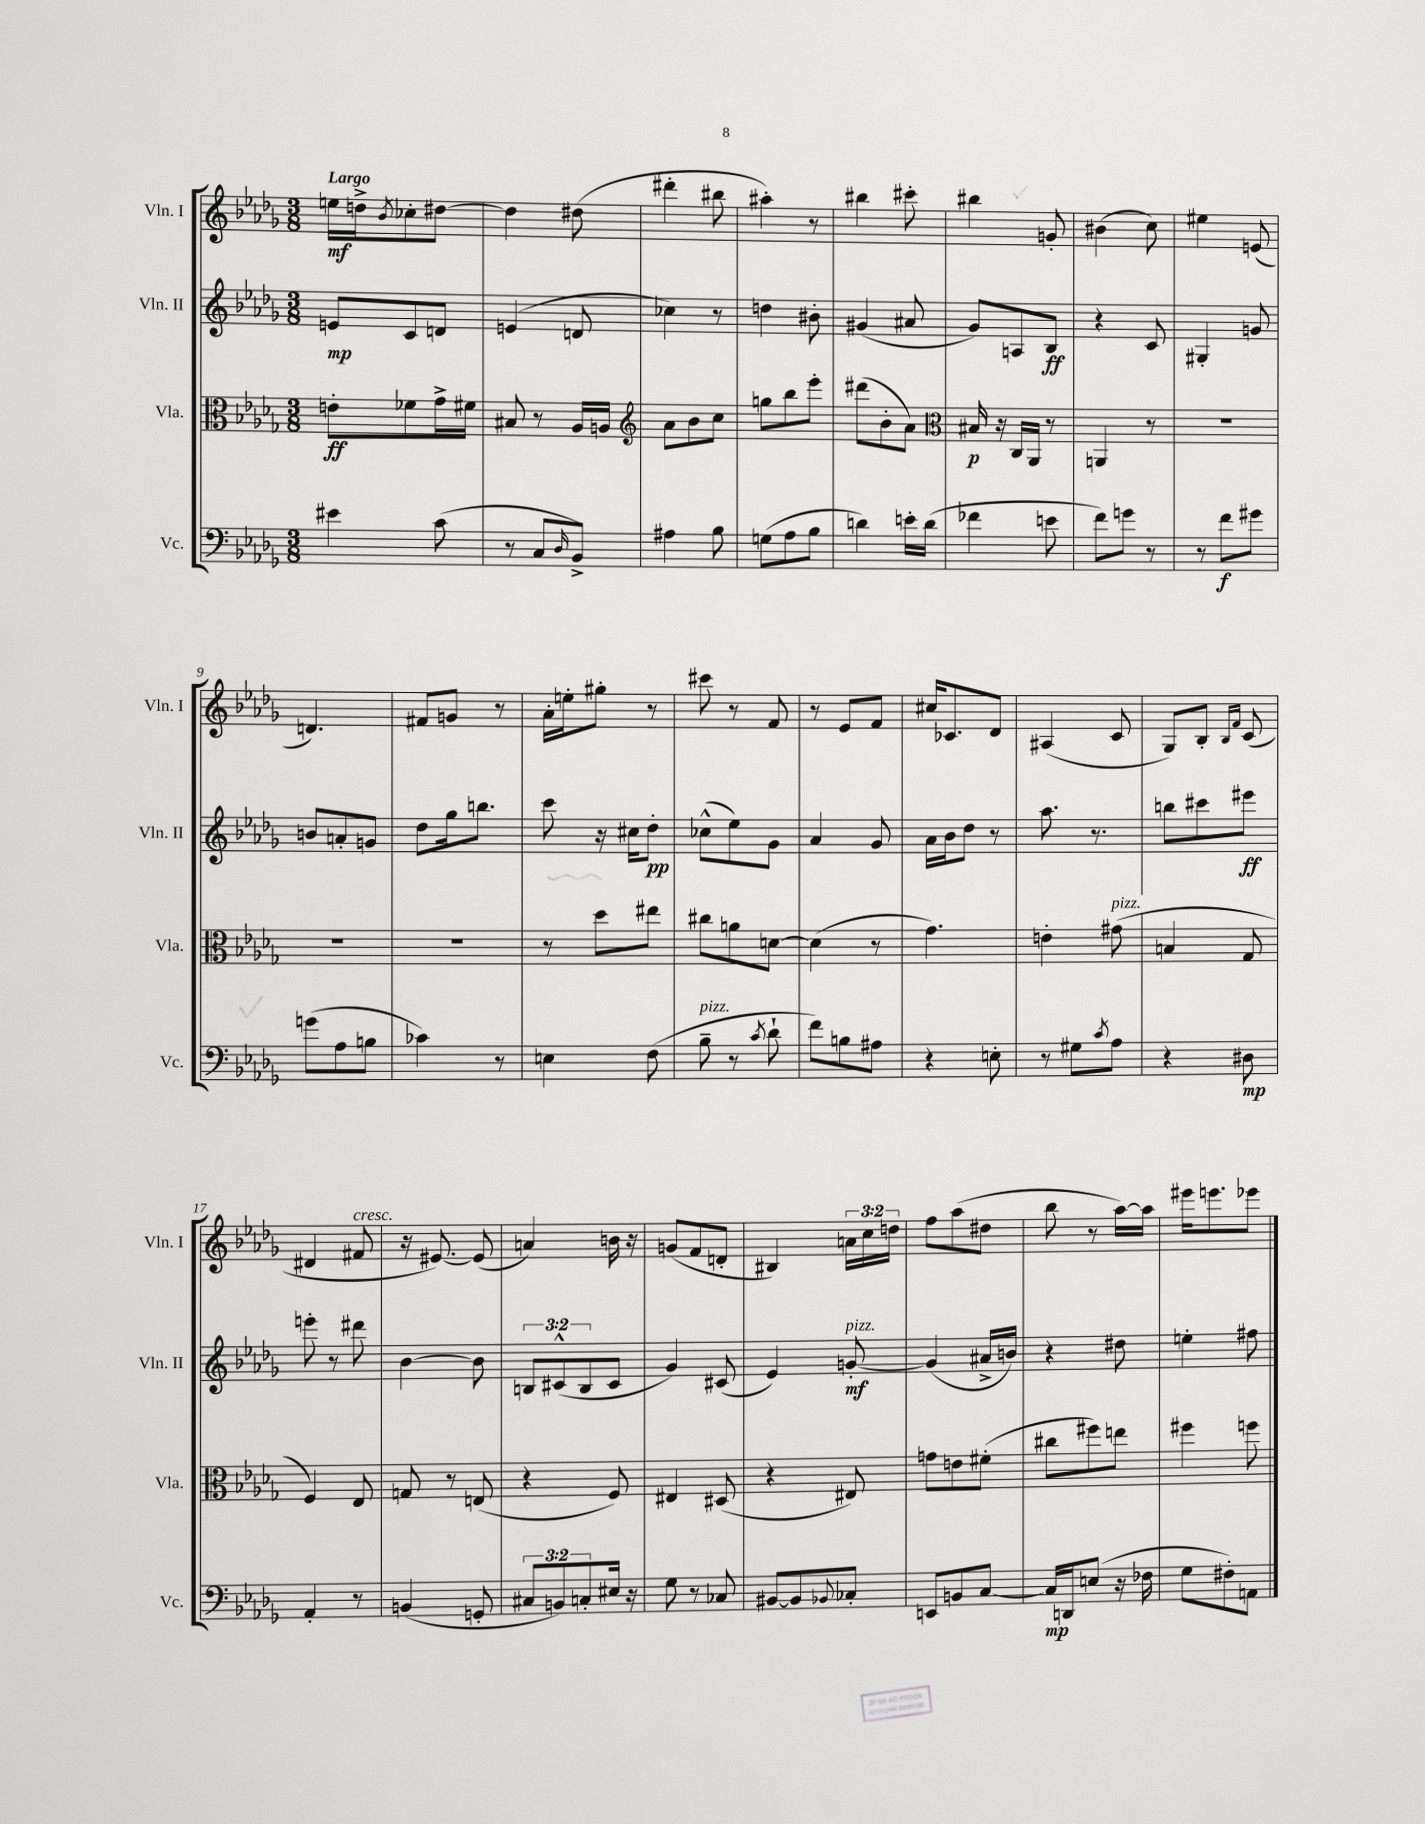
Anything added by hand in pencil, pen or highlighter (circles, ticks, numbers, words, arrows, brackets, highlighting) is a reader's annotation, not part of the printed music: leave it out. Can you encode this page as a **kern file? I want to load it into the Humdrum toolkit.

**kern	**dynam	**kern	**dynam	**kern	**dynam	**kern	**dynam
*part4	*part4	*part3	*part3	*part2	*part2	*part1	*part1
*staff4	*staff4	*staff3	*staff3	*staff2	*staff2	*staff1	*staff1
*I"Vc.	*	*I"Vla.	*	*I"Vln. II	*	*I"Vln. I	*
*I'Vc.	*	*I'Vla.	*	*I'Vln. II	*	*I'Vln. I	*
*clefF4	*	*clefC3	*	*clefG2	*	*clefG2	*
*k[b-e-a-d-g-]	*	*k[b-e-a-d-g-]	*	*k[b-e-a-d-g-]	*	*k[b-e-a-d-g-]	*
*M3/8	*	*M3/8	*	*M3/8	*	*M3/8	*
=1	=1	=1	=1	=1	=1	=1	=1
!	!	!	!	!	!	!LO:TX:a:B:t=Largo	!
4e#X\	.	8en'\L	ff	8en/L	mp	16een\LL	mf
.	.	.	.	.	.	16ddn^\J	.
.	.	.	.	.	.	8qb-/	.
.	.	8f-X\	.	8c/	.	8cc-X'\	.
(8c\	.	16g-^\L	.	8dn/J	.	[8dd#X\J	.
.	.	16f#X\JJ	.	.	.	.	.
=2	=2	=2	=2	=2	=2	=2	=2
8r	.	8B#X/	.	(4en/	.	4dd#\]	.
8C/L	.	8r	.	.	.	.	.
16qqD-/	.	.	.	.	.	.	.
8BB-^/J)	.	16A-/LL	.	8dn/	.	(8dd#X\	.
.	.	16An/JJ	.	.	.	.	.
=3	=3	=3	=3	=3	=3	=3	=3
*	*	*clefG2	*	*	*	*	*
4A#X\	.	8a-\L	.	4cc-X\)	.	4ddd#X'\	.
.	.	8b-\	.	.	.	.	.
8B-\	.	8cc\J	.	8r	.	8bb#X\	.
=4	=4	=4	=4	=4	=4	=4	=4
(8Gn\L	.	8ggn\L	.	4ddn\	.	4aa#X'\)	.
8A-\	.	8bb-\	.	.	.	.	.
8B-\J	.	8eee-'\J	.	8b#X'\	.	8r	.
=5	=5	=5	=5	=5	=5	=5	=5
4dn\)	.	(8ddd#X\L	.	(4g#X/	.	4bb#X\	.
.	.	8b-'\	.	.	.	.	.
16en'\LL	.	8a-\J)	.	8a#X/	.	8ccc#X'\	.
(16d\JJ	.	.	.	.	.	.	.
=6	=6	=6	=6	=6	=6	=6	=6
*	*	*clefC3	*	*	*	*	*
4f-X\	.	16B#X/	p	8g-/L)	.	4bb#X\	.
.	.	16r	.	.	.	.	.
.	.	16C/LL	.	8An/	.	.	.
.	.	16AA-/JJ	.	.	.	.	.
8en\	.	8r	.	8B-/J	ff	8gn'/	.
=7	=7	=7	=7	=7	=7	=7	=7
8f\L)	.	4AAn/	.	4r	.	(4b#X\	.
8gn\J	.	.	.	.	.	.	.
8r	.	8r	.	8c/	.	8cc\)	.
=8	=8	=8	=8	=8	=8	=8	=8
8r	.	4.r	.	4G#X'/	.	4ee#X\	.
8f\L	f	.	.	.	.	.	.
8g#X\J	.	.	.	8gn/	.	(8en/	.
!!LO:LB:g=z
=9	=9	=9	=9	=9	=9	=9	=9
(8gn\L	.	4.r	.	8bn/L	.	4.dn/)	.
8A-\	.	.	.	8an'/	.	.	.
8Bn\J	.	.	.	8gn/J	.	.	.
=10	=10	=10	=10	=10	=10	=10	=10
4c-X\)	.	4.r	.	8dd-\L	.	8f#X/L	.
.	.	.	.	16gg-\k	.	8gn/J	.
.	.	.	.	8.bbn\J	.	.	.
8r	.	.	.	.	.	8r	.
=11	=11	=11	=11	=11	=11	=11	=11
4En\	.	8r	.	8ccc\	.	16a-'\LL	.
.	.	.	.	.	.	16een'\J	.
.	.	8dd-\L	.	16r	.	8gg#X'\J	.
.	.	.	.	16cc#X\KL	.	.	.
(8F\	.	8ee#X\J	.	8dd-'\J	pp	8r	.
=12	=12	=12	=12	=12	=12	=12	=12
!LO:TX:a:i:t=pizz.	!	!	!	!	!	!	!
8B-~\	.	8cc#X\L	.	(8cc-X^^\L	.	8ccc#X\	.
8r	.	8an\	.	8ee-\)	.	8r	.
8qc/	.	.	.	.	.	.	.
8d-`\	.	[8dn\J	.	8g-\J	.	8f/	.
=13	=13	=13	=13	=13	=13	=13	=13
8f\L)	.	(4d\]	.	4a-/	.	8r	.
8Bn\	.	.	.	.	.	8e-/L	.
8A#X\J	.	8r	.	8g-/	.	8f/J	.
=14	=14	=14	=14	=14	=14	=14	=14
4r	.	4.g-\)	.	16a-\LL	.	16cc#X/KL	.
.	.	.	.	16b-\J	.	8.c-X/	.
.	.	.	.	8dd-\J	.	.	.
8En'\	.	.	.	8r	.	8d-/J	.
=15	=15	=15	=15	=15	=15	=15	=15
8r	.	4en'\	.	8.aa-\	.	(4A#X/	.
8G#X\L	.	.	.	.	.	.	.
.	.	.	.	8.r	.	.	.
8qc/	.	.	.	.	.	.	.
!	!	!LO:TX:a:i:t=pizz.	!	!	!	!	!
8A-\J	.	(8g#X\	.	.	.	8c/	.
=16	=16	=16	=16	=16	=16	=16	=16
4r	.	4Bn/	.	8bbn\L	.	8G-/L)	.
.	.	.	.	8ccc#X\	.	8B-'/J	.
.	.	.	.	.	.	16qqB-/LL	.
.	.	.	.	.	.	16qqf/JJ	.
8D#X\	mp	8G-/	.	8eee#X\J	ff	(8c/	.
!!LO:LB:g=z
=17	=17	=17	=17	=17	=17	=17	=17
4AA-'/	.	4F/)	.	8eeen'\	.	4d#X/	.
.	.	.	.	8r	.	.	.
!	!	!	!	!	!	!LO:TX:a:i:t=cresc.	!
8r	.	8E-/	.	8ddd#X\	.	8f#X/	.
=18	=18	=18	=18	=18	=18	=18	=18
(4BBn/	.	8Gn/	.	[4b-\	.	16r	.
.	.	.	.	.	.	[8.e#X/)	.
.	.	8r	.	.	.	.	.
8GGn'/	.	(8En/	.	8b-\]	.	(8e#/]	.
=19	=19	=19	=19	=19	=19	=19	=19
12C#X/L	.	4r	.	12Bn/L	.	4an/)	.
12BBn/)	.	.	.	(12c#X^^/	.	.	.
12Cn'/	.	.	.	12B/	.	.	.
16E#X/Jk	.	8F/)	.	8c#/J	.	16bn\	.
16r	.	.	.	.	.	16r	.
=20	=20	=20	=20	=20	=20	=20	=20
8G-\	.	4E#X/	.	4g-/)	.	(8gn/L	.
8r	.	.	.	.	.	8f/	.
8C-X/	.	(8D#X/	.	(8c#X/	.	8dn'/J	.
=21	=21	=21	=21	=21	=21	=21	=21
[8BB#X/L	.	4r	.	4e-/)	.	4B#X/)	.
8BB#/]	.	.	.	.	.	.	.
8qqBB-X/	.	.	.	.	.	.	.
!	!	!	!	!LO:TX:a:i:t=pizz.	!	!	!
8C-X'/J	.	8E#X/)	.	[8gn'/	mf	24an\LL	.
.	.	.	.	.	.	24cc\	.
.	.	.	.	.	.	24ddn\JJ	.
=22	=22	=22	=22	=22	=22	=22	=22
8EEn/L	.	8gn\L	.	(4g/]	.	8ff\L	.
8BBn/	.	8en\	.	.	.	(8aa-\	.
[8C/J	.	(8f#X'\J	.	16a#X^/LL	.	8dd#X\J	.
.	.	.	.	16bn/JJ)	.	.	.
=23	=23	=23	=23	=23	=23	=23	=23
16C/LL]	mp	8cc#X\L	.	4r	.	8bb-\	.
16DDn/J	.	.	.	.	.	.	.
(8En/J	.	8ff#X\)	.	.	.	8r	.
16r	.	8een\J	.	8dd#X\	.	[16aa-\LL)	.
16F-X\	.	.	.	.	.	16aa-\JJ]	.
=24	=24	=24	=24	=24	=24	=24	=24
8G-\L	.	4ff#X\	.	4een'\	.	16eee#X\KL	.
.	.	.	.	.	.	8.eeen\	.
8F#X'\)	.	.	.	.	.	.	.
8AAn\J	.	8ffn\	.	8ff#X\	.	8eee-X\J	.
==	==	==	==	==	==	==	==
*-	*-	*-	*-	*-	*-	*-	*-
